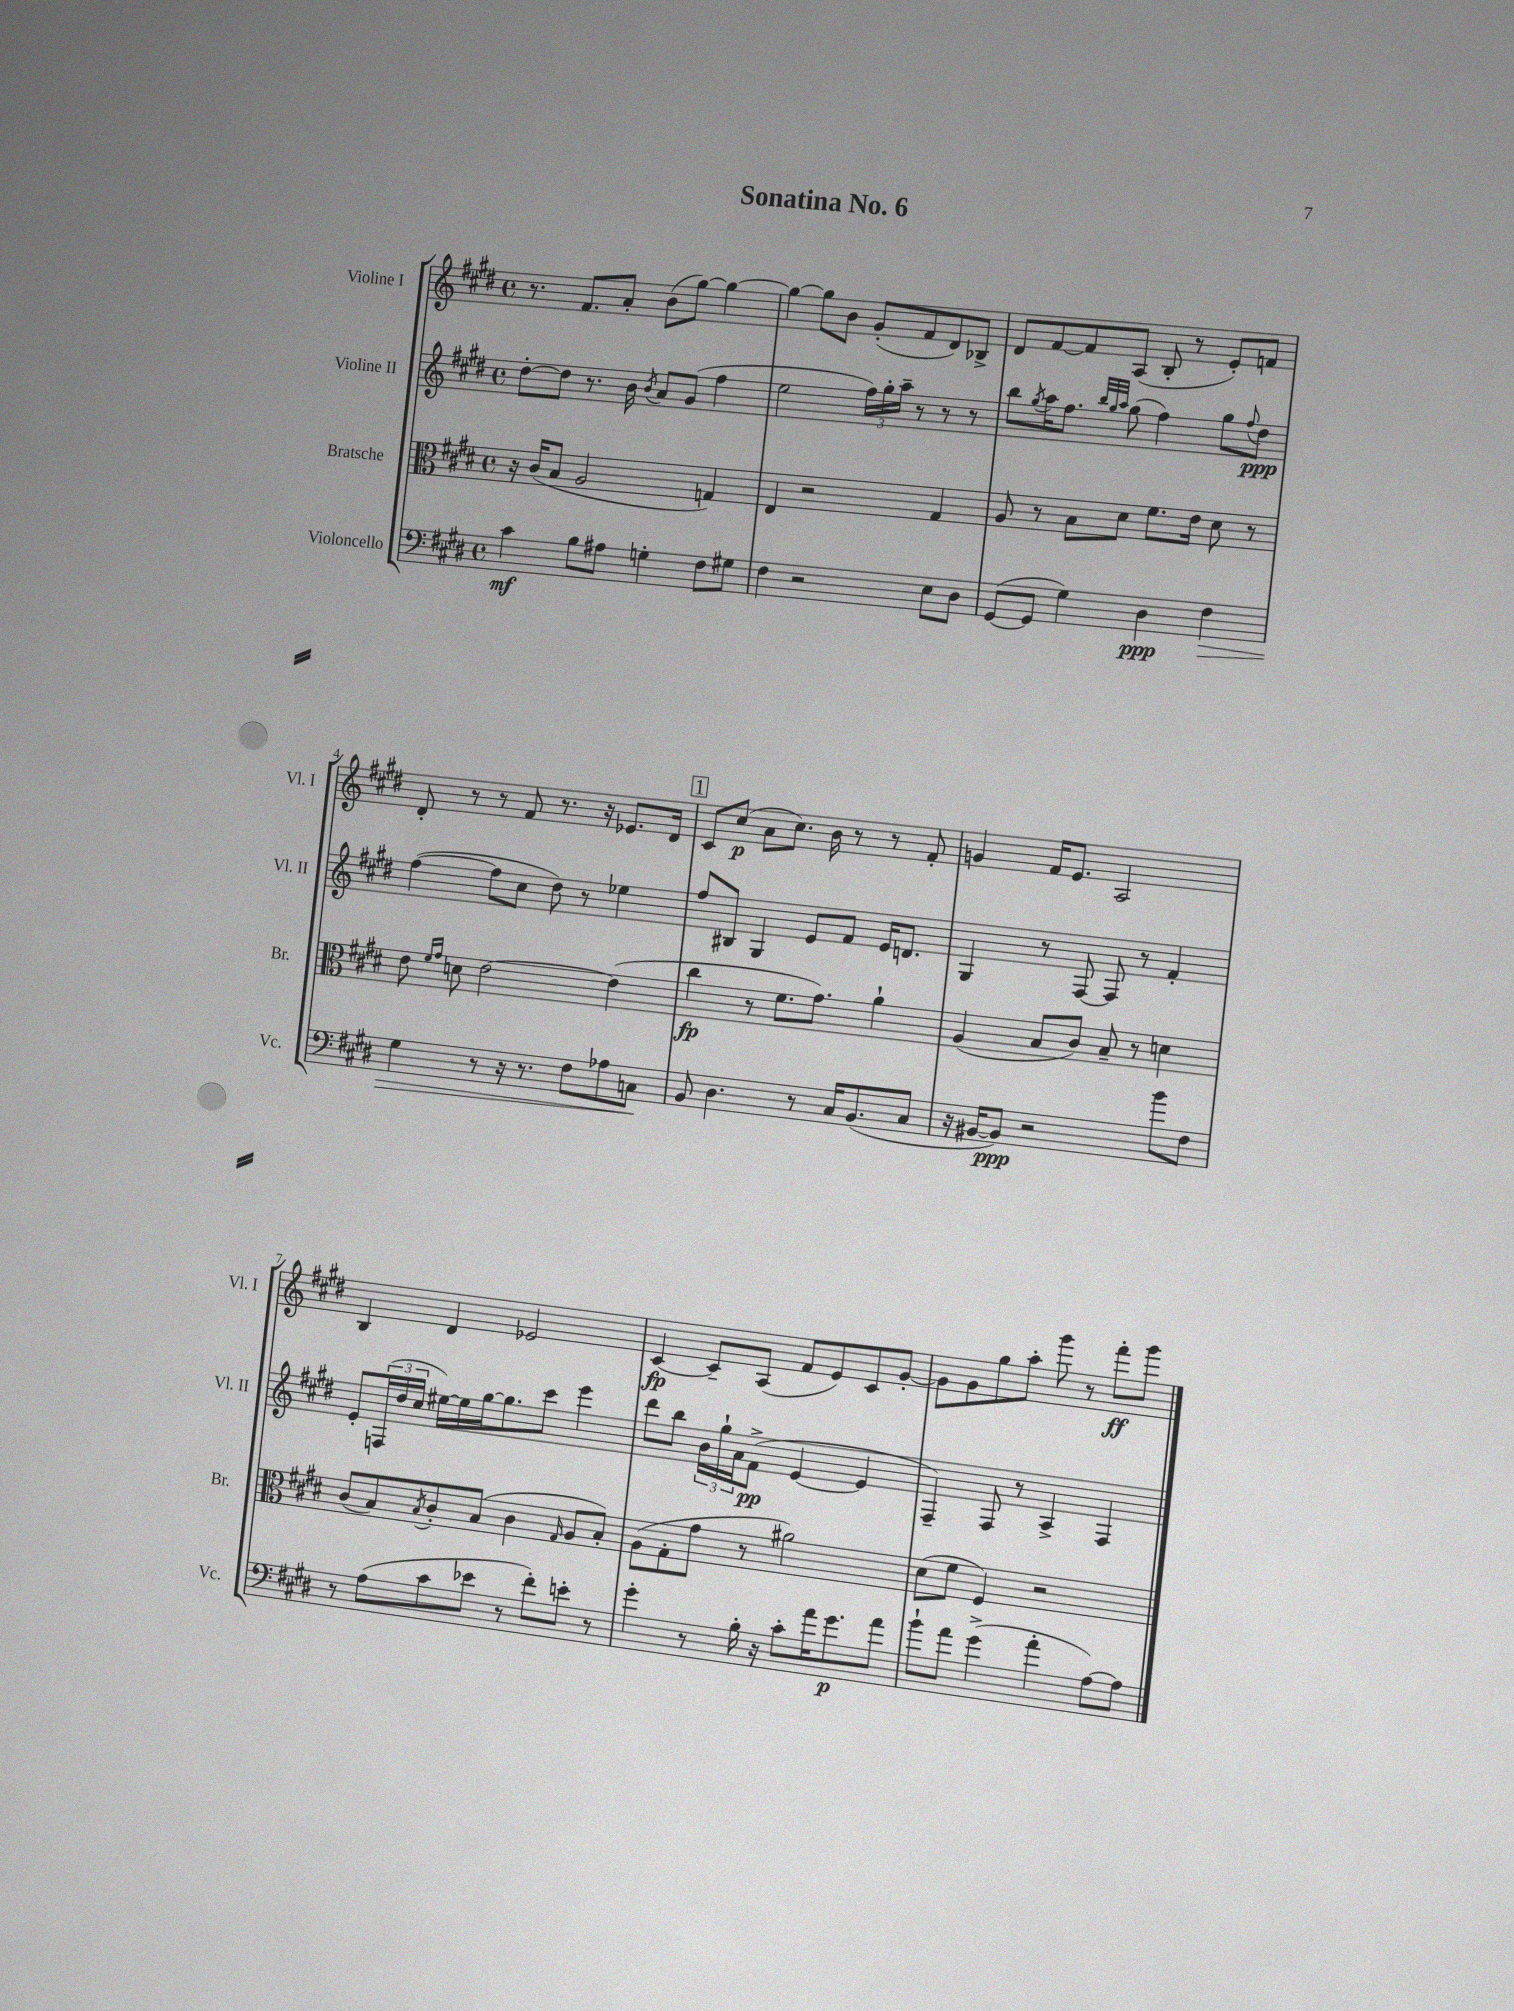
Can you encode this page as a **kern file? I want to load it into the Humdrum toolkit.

**kern	**kern	**kern	**kern
*staff4	*staff3	*staff2	*staff1
*clefF4	*clefC3	*clefG2	*clefG2
*k[f#c#g#d#]	*k[f#c#g#d#]	*k[f#c#g#d#]	*k[f#c#g#d#]
*M4/4	*M4/4	*M4/4	*M4/4
*met(c)	*met(c)	*met(c)	*met(c)
4c#	16r	[8dd#'	8.r
.	(16c#	.	.
.	8B	8dd#]	.
.	.	.	8.f#
8B	2A	8.r	.
8A#	.	.	8a'
.	.	16b	.
.	.	8qb	.
4G'	.	8a	(8b
.	.	(8g#	[8gg#)
8F#	4G)	4ff#	4gg#_
8G#	.	.	.
=	=	=	=
4F#	4E	2ee	4gg#_
2r	2r	.	8gg#]
.	.	.	8b
.	.	24ff#)	(8g#'
.	.	24gg#'	.
.	.	24aa~	.
.	.	8r	8f#
8E	4G#	8r	8d#)
8D#	.	8r	8B-^
=	=	=	=
([8GG#	8A	8bb	8d#
.	.	8qgg#	.
8GG#]	8r	16aa	[8f#
.	.	8.ff#	.
4G#)	8B	.	8f#]
.	.	32qqbb	.
.	.	32qqgg#	.
.	.	32qqaa	.
.	8d#	(8gg#	(8A
4D#	8.f#	4ff#)	8B'
.	.	.	8r
.	16e	.	.
4F#	8d#	8gg#	8e')
.	.	8qqff#	.
.	8r	8dd#	8f
=	=	=	=
4G#	8e	([4ff#	8d#'
.	16qqf#	.	.
.	16qqg#	.	.
.	8d	.	8r
8r	[2e	8ff#]	8r
16r	.	8cc#	8f#
8.r	.	.	.
.	.	8dd#)	8.r
8F#	.	8r	.
.	.	.	16r
8A-	(4e]	4ee-	8.e-
8C	.	.	.
.	.	.	16d#
=	=	=	=
8BB	4cc#	8ff#	8c#
4.D#	.	8B#	(8cc#
.	8r	4G#	8a
.	8.f#	.	8.cc#)
8r	.	8e	.
.	8.g#)	.	16b
16C#	.	8f#	8r
(8.BB	.	.	.
.	4a`	16e	8r
.	.	8.d	.
8C#	.	.	8f#'
=	=	=	=
16r	(4A	4G#	4g
[16BB#	.	.	.
8BB#])	.	.	.
2r	8B	8r	16f#
.	.	.	8.e
.	8c#)	[8F#	.
.	8B~	8F#]	2A
.	8r	8r	.
8b	4d	4f#'	.
8F#	.	.	.
=	=	=	=
8r	(8c#	8e'	4B
(8A	8B)	(24F	.
.	.	24dd#	.
.	.	24cc#	.
.	8qB	.	.
8c#	8c#'	[16ee#)	4d#
.	.	16ee#]	.
8e-	(8B	[16gg#	.
.	.	8.gg#]	.
8r	4c#	.	2e-
8f#')	.	8ccc#	.
.	16qqG#	.	.
8e'	8A	4eee	.
8r	8B')	.	.
=	=	=	=
4g#'	(8A	8ddd#	[4c#
.	8G#'	8bb	.
8r	8g#	24b	8c#~]
.	.	24gg#`	.
.	.	24a	.
16B'	8r	(8f#^	(8A
16r	.	.	.
8c#'	2a#)	[4e	8f#
16a	.	.	8e)
8.g#	.	.	.
.	.	4e]	8c#
8a	.	.	[8g#'
=	=	=	=
8b`	(8d#	4F#~)	8g#]
8a	8f#	.	8g#
(4g#^	4F#)	8F#	8gg#
.	.	8r	8aa'
4a'	2r	4A^	8ggg#
.	.	.	8r
[8A)	.	4F#	8fff#'
8A]	.	.	8ggg#
==	==	==	==
*-	*-	*-	*-
